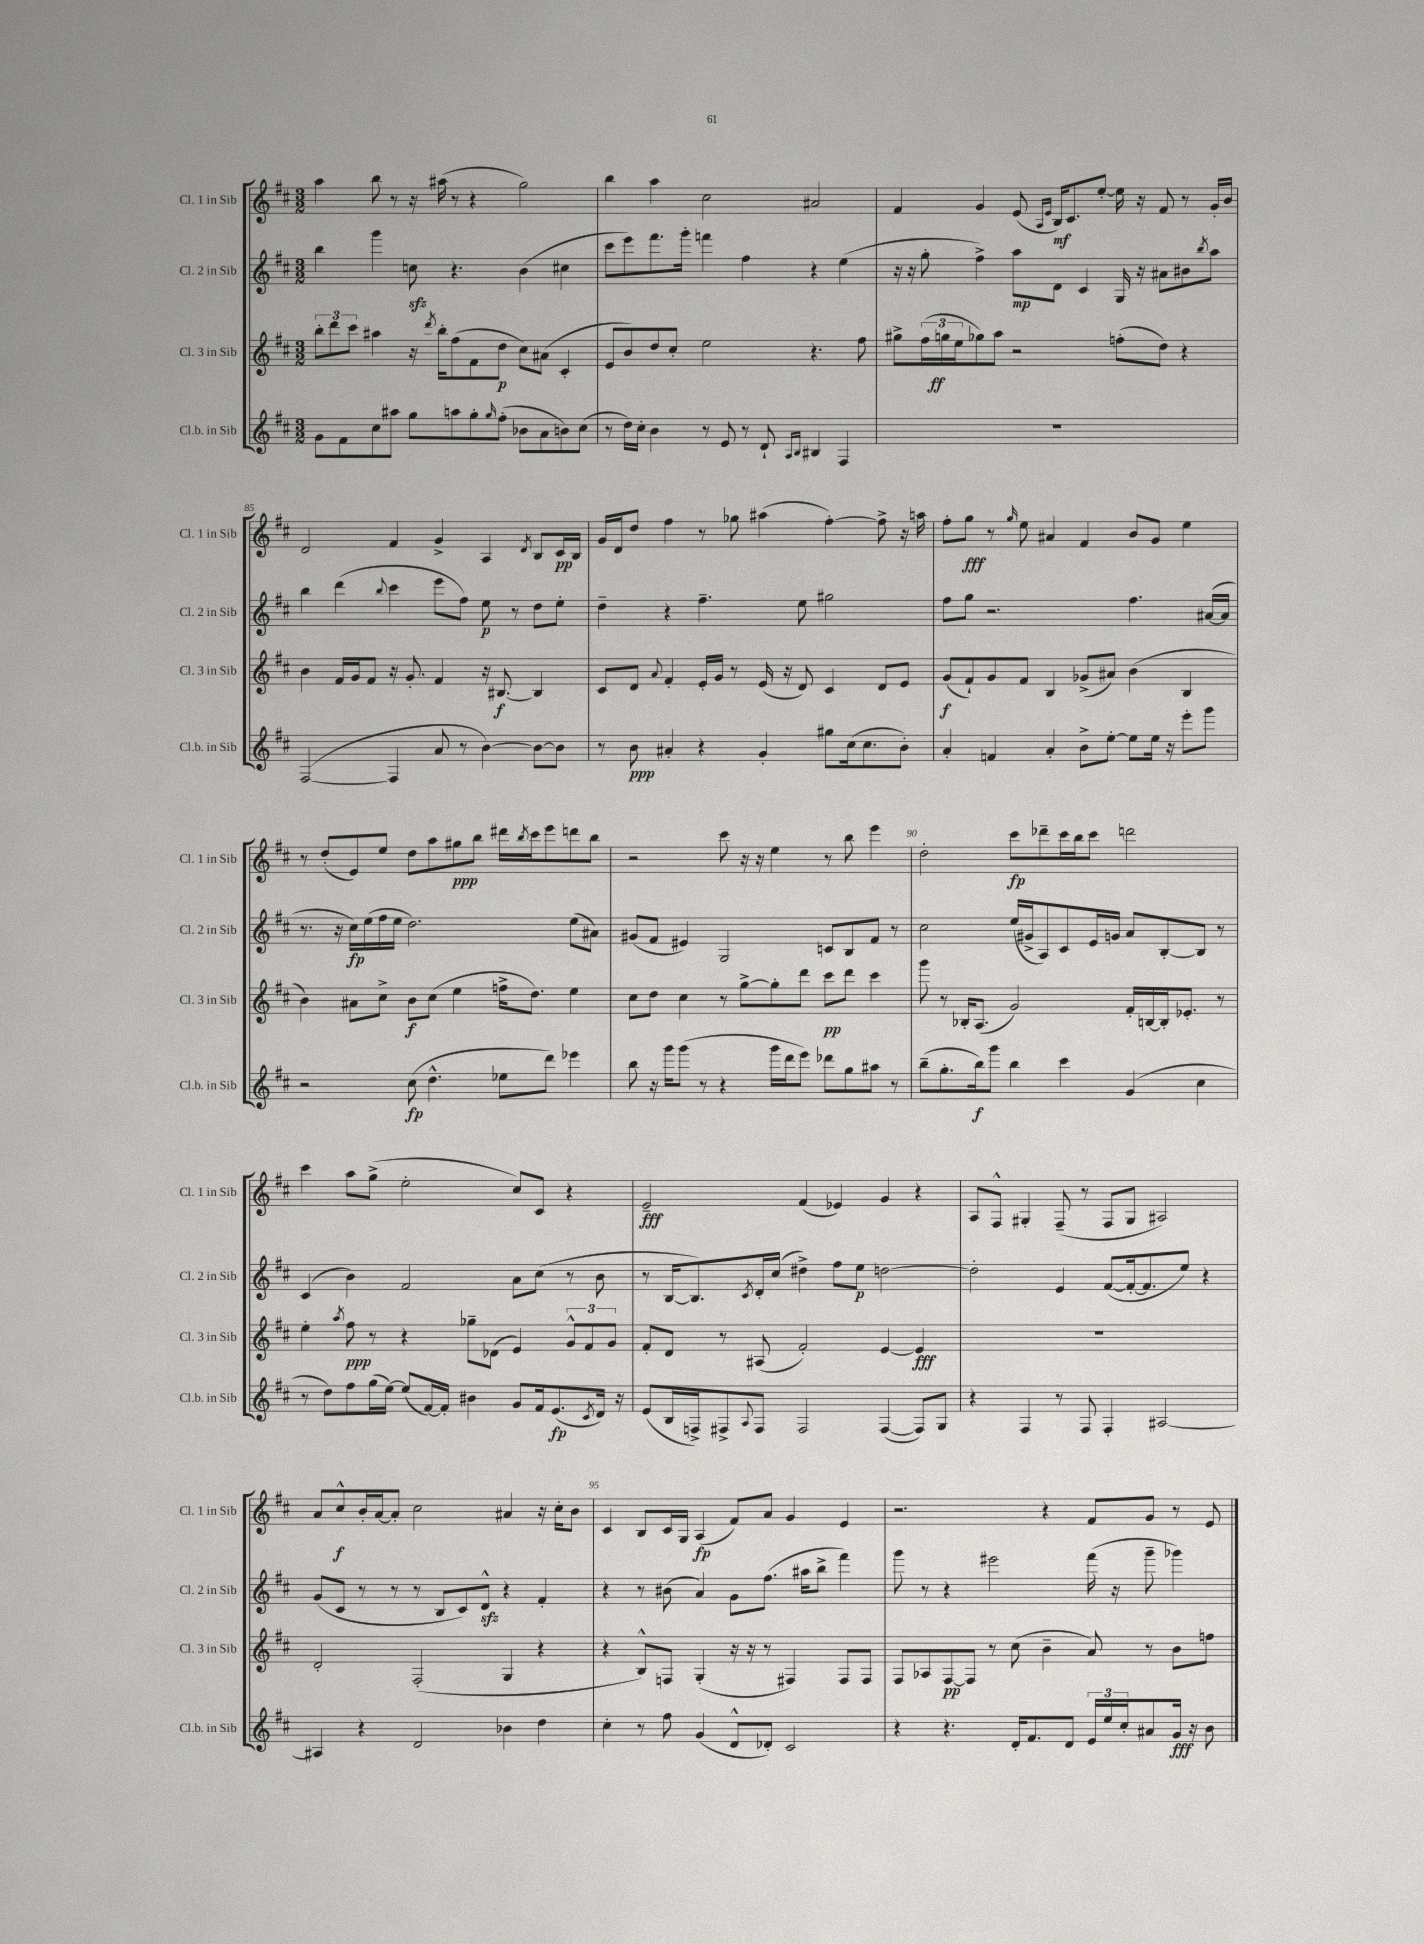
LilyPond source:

<<
\new StaffGroup <<
\new Staff = "s0" \with { instrumentName = "Cl. 1 in Sib" shortInstrumentName = "Cl. 1 in Sib" } {
    \clef treble \key d \major \numericTimeSignature \time 3/2
    a''4 b''8 r8 r16 ais''16( r8 r4 g''2) |
    b''4 a''4 cis''2 ais'2 |
    fis'4 g'4 e'8( \grace { a16 e'16 } b16\mf) cis'8. e''8~-. e''16 r16 fis'8 r8 g'16-. b'16 |
    d'2 fis'4 g'4-> a4 \acciaccatura { d'8 } b8 cis'16\pp b16 |
    g'16 d'16 d''8 fis''4 r8 ges''8 ais''4( fis''4~-.) fis''8-> r16 a''16 |
    fis''8-. g''8\fff r8 \grace { g''16 } e''8 ais'4 fis'4 b'8 g'8 e''4 |
    r8 d''8-.( e'8) e''8 d''8 a''8 gis''8\ppp b''8 dis'''16 \acciaccatura { b''8 } cis'''16 e'''8 d'''8 b''8 |
    r2 cis'''8 r16 r16 e''4 r8 b''8 e'''4 |
    d''2-. cis'''8\fp des'''8-- cis'''16 b''16 cis'''8 d'''2 |
    cis'''4 a''8 g''8->( e''2-. cis''8) cis'8 r4 |
    e'2--\fff fis'4( ees'4) g'4 r4 |
    a8 fis8-^ gis4-. fis8--( r8 fis8 gis8 ais2) |
    a'8 cis''8-^\f b'16-. a'16~ a'8-. cis''2 ais'4 r16 cis''16-. b'8 |
    cis'4 b8 cis'16 g16 a4\fp( fis'8) a'8 g'4 e'4 |
    r2. r4 fis'8 g'8 r8 e'8 \bar "|." |
}
\new Staff = "s1" \with { instrumentName = "Cl. 2 in Sib" shortInstrumentName = "Cl. 2 in Sib" } {
    \clef treble \key d \major \numericTimeSignature \time 3/2
    b''4 g'''4 c''8\sfz r4. b'4( cis''4 |
    cis'''8 e'''8) fis'''8. g'''16-. f'''4 fis''4 r4 e''4( |
    r16 r16 g''8-. fis''4->) a''8\mp d'8 cis'4 g16 r16 ais'8 bis'8 \acciaccatura { b''8 } a''8 |
    b''4 d'''4( \appoggiatura { b''8 } cis'''4 e'''8 fis''8) e''8\p r8 d''8 e''8-. |
    d''4-- r4 fis''4.-- e''8 gis''2 |
    fis''8 g''8 r2. fis''4. ais'16~( ais'16 |
    r8. r16 cis''16\fp) e''16( fis''16 e''16 d''2.) e''8( ais'8) |
    gis'8( fis'8 eis'4) g2 c'8 b8 fis'8 r8 |
    cis''2 e''16( gis'16-> a8) cis'8 e'16 g'16 a'8 b8~-. b8 r8 |
    cis'4( b'4) fis'2 a'8 cis''8( r8 b'8 |
    r8 b16~ b8.) \acciaccatura { cis'8 } d'16-. cis''16( dis''4->) fis''8 e''8\p d''2~ |
    d''2-. e'4 fis'8~( fis'16~-. fis'8. e''8) r4 |
    g'8( cis'8 r8 r8 r8 b8 cis'8) d'8-^\sfz r4 fis'4-. |
    r4 r8 bis'8( a'4) g'8 fis''8.( ais''16 b''8-> fis'''4) |
    g'''8 r8 r4 eis'''2 fis'''16( r16 g'''8-- ges'''4) \bar "|." |
}
\new Staff = "s2" \with { instrumentName = "Cl. 3 in Sib" shortInstrumentName = "Cl. 3 in Sib" } {
    \clef treble \key d \major \numericTimeSignature \time 3/2
    \tuplet 3/2 { b''8-. d'''8 cis'''8 } ais''4 r16 \acciaccatura { d'''8 } b''16-. fis''8( fis'8 d''8\p cis''8) ais'8( cis'4-. |
    e'8 b'8) d''8 cis''8-. e''2 r4. fis''8 |
    gis''8-> \tuplet 3/2 { fis''16( g''16\ff e''16 } ges''8) a''8 r2 f''8-.( d''8) r4 |
    b'4 fis'16 g'16 fis'8 r16 g'8.-. fis'4 r16 bis8.~\f bis4 |
    cis'8 d'8 \appoggiatura { a'8 } fis'4-. e'16-. g'16 r8 e'16( r16 d'8) cis'4 d'8 e'8 |
    g'8\f( fis'8-!) g'8 fis'8 b4 ges'8->( ais'8) b'4( b4 |
    b'4) ais'8 cis''8-> b'8\f cis''8( e''4 f''16-> d''8.) e''4 |
    cis''8 d''8 cis''4 r8 g''8~-> g''8-. d'''8 cis'''8\pp d'''8 cis'''4 |
    g'''8 r8 bes16-. a8.( g'2) fis'16-. b16~ b16-. ees'8.-. r8 |
    e''4-. \acciaccatura { a''8 } fis''8\ppp r8 r4 ges''8-- des'8( e'4) \tuplet 3/2 { g'8-^ fis'8 g'8 } |
    fis'8-. d'8 r8 ais8( fis'2-.) e'4~ e'4\fff |
    R1. |
    d'2-. fis2-.( g4 r4 |
    r4 b8-^) f8 g4-.( r16 r16 r8 fis4) fis8 fis8 |
    fis8 aes8 fis8~\pp fis8 r8 cis''8( b'4-- a'8) r8 b'8 f''8 \bar "|." |
}
\new Staff = "s3" \with { instrumentName = "Cl.b. in Sib" shortInstrumentName = "Cl.b. in Sib" } {
    \clef treble \key d \major \numericTimeSignature \time 3/2
    g'8 fis'8 cis''8 ais''8 g''8 a''8 g''8-. \grace { g''16 } fis''8-.( bes'8 a'8 b'8) cis''8( |
    r8 d''16) cis''16-. b'4 r8 e'8 r8 d'8-! \grace { a16 b16 } bis4 fis4 |
    R1. |
    fis2~( fis4 a'8 r8 b'4~) b'8~ b'8 |
    r8 b'8\ppp ais'4-. r4 g'4-. gis''8 cis''16( cis''8. b'8-.) |
    a'4-. f'4 a'4-. b'8-> e''8~-. e''8 e''16 r16 e'''8-. g'''8 |
    r2 cis''8\fp( d''4.-^ ees''8 d'''8) ees'''4 |
    b''8 r16 g'''16 g'''8( r8 r4 g'''16 d'''16 e'''8) des'''8 g''8 ais''8 r8 |
    b''8--( g''8.-. b''16\f) g'''8 b''4 cis'''4 g'4( cis''4 |
    r8 d''8) fis''8 g''16( e''16~) e''8( fis'16~) fis'16-. bis'4 g'8 fis'16 e'8.\fp( \acciaccatura { cis'8 } d'16) r16 |
    e'8( b16 f16->) fis8-> \appoggiatura { a8 } fis8 fis2 fis4~( fis8) g8 |
    r4 fis4 r8 fis8 fis4-. ais2~ |
    ais4 r4 d'2 bes'4 d''4 |
    cis''4-. r8 fis''8 g'4( d'8-^ des'8-.) cis'2 |
    r4 r4. d'16-. fis'8. d'8 \tuplet 3/2 { e'16 e''16 cis''16-. } ais'8 g'16\fff r16 b'8 \bar "|." |
}
>>
>>
\layout { \context { \Score currentBarNumber = #82 \override BarNumber.break-visibility = ##(#f #t #t) barNumberVisibility = #(every-nth-bar-number-visible 5) } }
